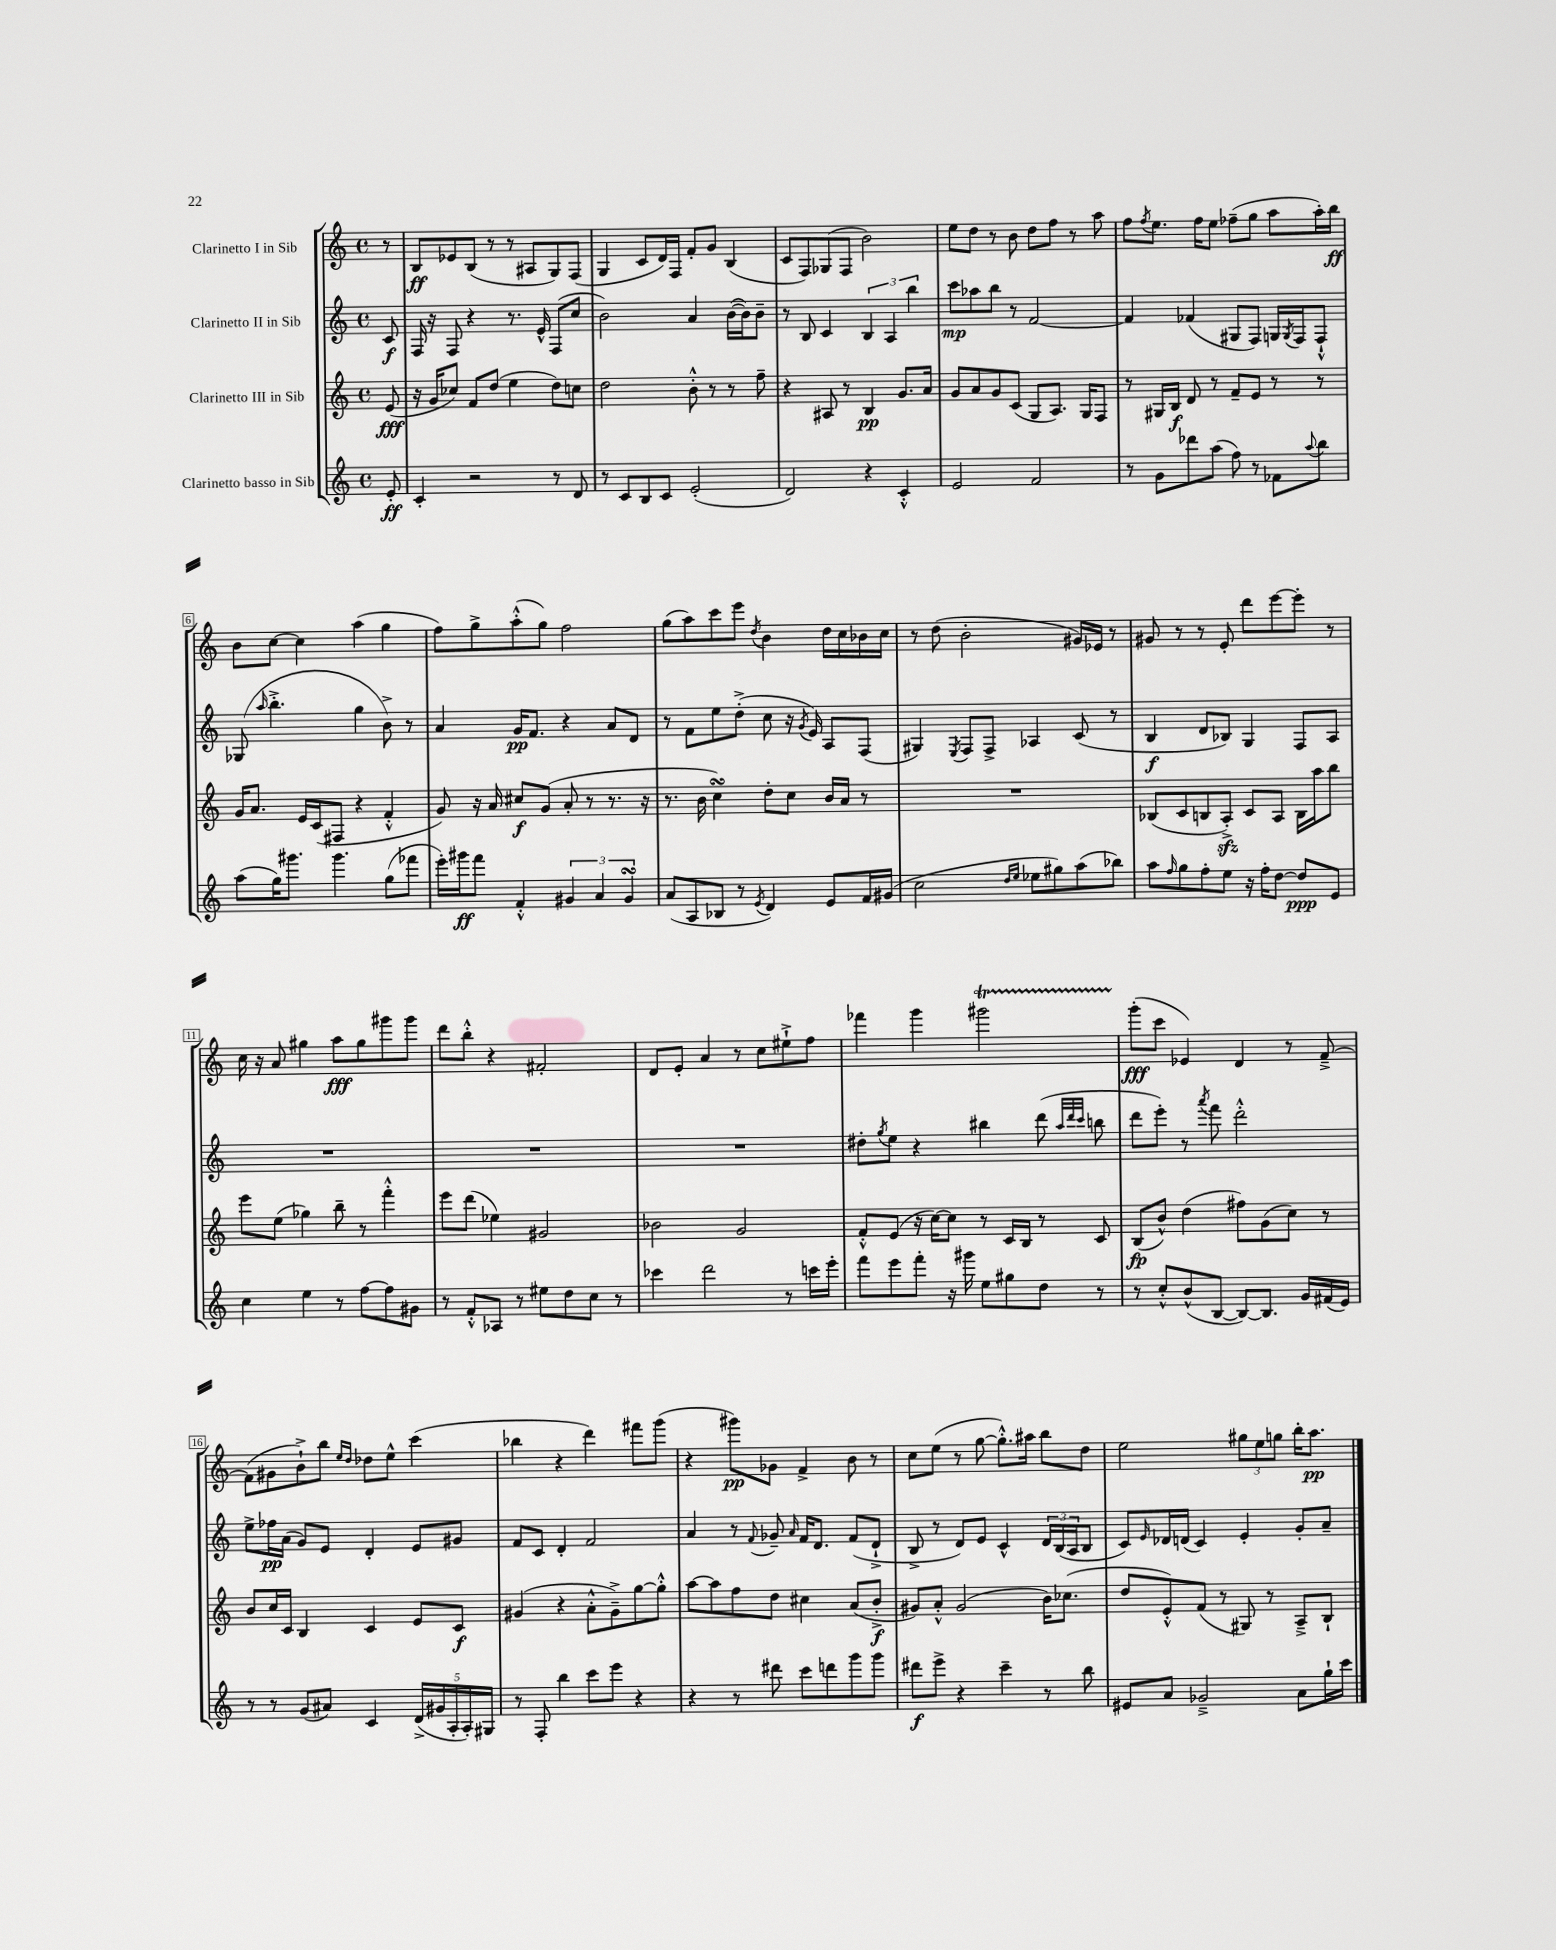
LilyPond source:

<<
\new StaffGroup <<
\new Staff = "s0" \with { instrumentName = "Clarinetto I in Sib" } {
    \clef treble \key c \major \defaultTimeSignature \time 4/4 \partial 8
    r8 |
    b8\ff ees'8 b8( r8 r8 ais8 g8) f8( |
    g4 c'8 d'16) f16 f'8-. g'8 b4( |
    c'8 f8) ges8( f8 b'2) |
    e''8 d''8 r8 b'8 d''8 f''8 r8 a''8 |
    f''8 \acciaccatura { f''8 } e''8. f''16 e''8 fes''8--( g''8 a''8 a''16-.) b''16\ff |
    b'8 c''8~ c''4 a''4( g''4 |
    f''8) g''8-> a''8-.-^( g''8) f''2 |
    g''8( a''8) c'''8 e'''8 \acciaccatura { d''8 } b'4 d''16 c''16 bes'16 c''16 |
    r8 d''8( b'2-. gis'16) ees'16 r8 |
    gis'8 r8 r8 e'8-. d'''8 e'''8~ e'''8-. r8 |
    c''16 r16 a'8 gis''4 a''8\fff gis''8 gis'''8 gis'''8 |
    d'''8 b''8-.-^ r4 fis'2-. |
    d'8 e'8-. a'4 r8 c''8 eis''8-!-> f''8 |
    fes'''4 g'''4 gis'''2\startTrillSpan |
    g'''8-.\stopTrillSpan\fff( c'''8 ees'4) d'4 r8 f'8~---> |
    f'8( gis'8 b'8-!->) b''8 \grace { e''16 d''16 } des''8 e''8-^ c'''4( |
    bes''4 r4 d'''4) fis'''8 g'''8( |
    r4 gis'''8\pp) ges'8 f'4-> b'8 r8 |
    c''8 e''8( r8 g''8~ g''8.-.-^) ais''16 b''8 d''8 |
    e''2 \tuplet 3/2 { gis''8 e''8 g''8 } b''16-. a''8.\pp \bar "|." |
}
\new Staff = "s1" \with { instrumentName = "Clarinetto II in Sib" } {
    \clef treble \key c \major \defaultTimeSignature \time 4/4 \partial 8
    c'8\f |
    f16 r16 f8 r4 r8. e'16-^ f8( c''8 |
    b'2) a'4 b'16~( b'16) b'8-- |
    r8 b8 c'4 \tuplet 3/2 { b4 a4 b''4 } |
    c'''8\mp aes''8 b''8 r8 f'2~ |
    f'4 fes'4( gis8 f8) g16 \acciaccatura { g8 } f16 f8-!-^ |
    ges8( \grace { a''16 } b''4.-.-> g''4 b'8->) r8 |
    a'4 g'16\pp f'8. r4 a'8 d'8 |
    r8 f'8 e''8 d''8-.->( c''8 r16 \acciaccatura { g'8 } e'16) a8 f8( |
    gis4) \acciaccatura { e8 } f8 f8-> aes4 c'8( r8 |
    b4\f d'8 bes8) g4 f8 a8 |
    R1 |
    R1 |
    R1 |
    dis''8-. \acciaccatura { g''8 } e''8 r4 bis''4 d'''8( \grace { a''32 d'''32 c'''32 } b''8 |
    d'''8 e'''8-.) r8 \acciaccatura { a'''8 } f'''8 d'''2-.-^ |
    e''8-> fes''16\pp a'16( g'8) e'8 d'4-. e'8 gis'8 |
    f'8 c'8 d'4-. f'2 |
    a'4 r8 \appoggiatura { f'8 } ges'8-- \grace { a'16 } f'16 d'8. f'8( d'8-!-> |
    b8-> r8 d'8) e'8 c'4-^ \tuplet 3/2 { d'16 b16( a16 } b8 |
    c'8) \grace { e'16 } des'16 d'16( c'4) e'4-. g'8-. a'8-- \bar "|." |
}
\new Staff = "s2" \with { instrumentName = "Clarinetto III in Sib" } {
    \clef treble \key c \major \defaultTimeSignature \time 4/4 \partial 8
    e'8\fff( |
    r16 g'16 ces''8) f'8 d''8( e''4 d''8) c''8 |
    d''2 b'8-.-^ r8 r8 f''8-- |
    r4 ais8 r8 b4\pp g'8. a'16 |
    g'8 a'8 g'8 c'8( g8 a8.) g16 f8 |
    r8 gis16 b16\f d'8 r8 f'8-- e'8 r8 r8 |
    g'16 a'8. e'16 c'16( fis8 r4 f'4-.-^ |
    g'8) r16 a'16 cis''8\f g'8( a'8-. r8 r8. r16 |
    r8. b'16 c''4\turn) d''8-. c''8 b'16 a'16 r8 |
    R1 |
    bes8( c'8 b8 a8-.->\sfz) c'8 a8 b16 a''16 b''8 |
    e'''8 e''8( ges''4) b''8-- r8 f'''4-.-^ |
    e'''8 d'''8( ees''4) gis'2 |
    bes'2 g'2 |
    f'8-.-^ e'8( r16 c''16~) c''8 r8 c'16 b16 r8 c'8 |
    b8\fp( b'8-^) d''4( fis''8) g'8( c''8) r8 |
    b'8 c''16 c'16 b4 c'4 e'8 c'8\f |
    gis'4( r4 a'8-.-^ gis'8--->) g''8~ g''8-.-^ |
    a''8~ a''8 f''8 d''8 cis''4 a'8( b'8-.->\f |
    gis'8) a'8-.-^ gis'2( b'16) ces''8.( |
    d''8 e'8-.-^) f'8( r8 gis8) r8 a8---> b8-! \bar "|." |
}
\new Staff = "s3" \with { instrumentName = "Clarinetto basso in Sib" } {
    \clef treble \key c \major \defaultTimeSignature \time 4/4 \partial 8
    e'8-.\ff |
    c'4-. r2 r8 d'8 |
    r8 c'8 b8 c'8 e'2-.( |
    d'2) r4 c'4-.-^ |
    e'2 f'2 |
    r8 g'8 des'''8 a''8( f''8) r8 fes'8 \appoggiatura { a''8 } b''8 |
    a''8( g''16) gis'''8. gis'''4. g''8( fes'''8 |
    e'''16-.) gis'''16\ff f'''8 f'4-.-^ \tuplet 3/2 { gis'4 a'4 gis'4\turn } |
    a'8( a8 bes8 r8 \acciaccatura { e'8 } d'4) e'8 f'16 gis'16( |
    c''2 \grace { d''16 e''16 } ees''8 gis''8) a''8( bes''8) |
    a''8 \grace { f''16 } g''8 f''8-. e''8 r16 f''16-. d''8~ d''8\ppp e'8 |
    c''4 e''4 r8 f''8~ f''8 gis'8 |
    r8 f'8-.-^ aes8 r8 eis''8 d''8 c''8 r8 |
    ces'''4 d'''2 r8 c'''16 e'''16-. |
    f'''8 e'''8 f'''8-. r16 gis'''16 e''8 gis''8 d''8 r8 |
    r8 c''8-.-^ b'8-^( b8~ b8~) b8. g'16 fis'16( e'16) |
    r8 r8 g'8( ais'8) c'4 \tuplet 5/4 { d'16->( gis'16 a16-. a16-.) gis16 } |
    r8 f8-. b''4 c'''8 e'''8 r4 |
    r4 r8 dis'''8 c'''8 d'''8 g'''8 g'''8 |
    dis'''8\f e'''8-> r4 c'''4-- r8 b''8 |
    eis'8 a'8 ges'2---> a'8 g''16-! c'''16 \bar "|." |
}
>>
>>
\layout { \context { \Score \override BarNumber.stencil = #(make-stencil-boxer 0.1 0.3 ly:text-interface::print) } }
